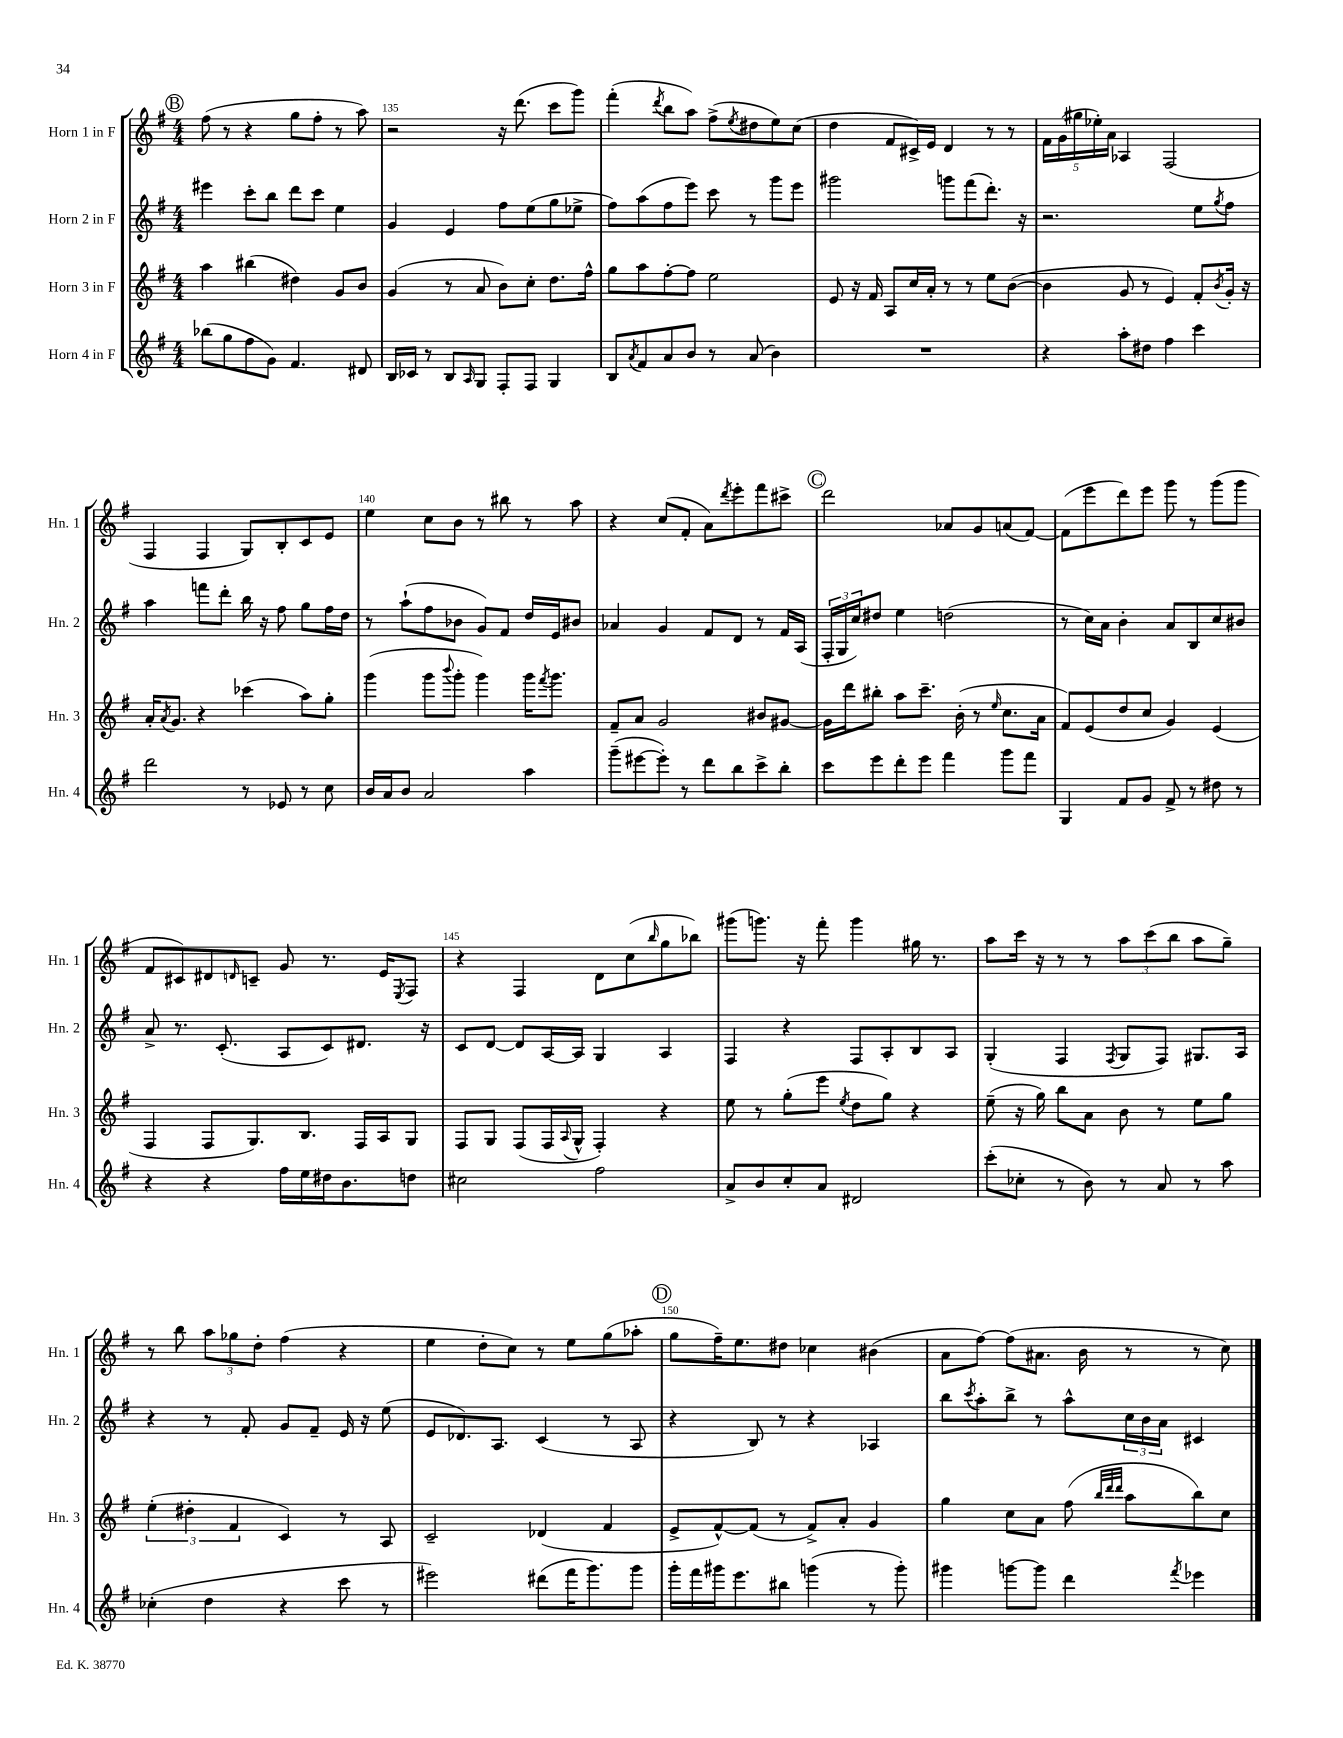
<<
\new StaffGroup <<
\new Staff = "s0" \with { instrumentName = "Horn 1 in F" shortInstrumentName = "Hn. 1" } {
    \clef treble \key g \major \numericTimeSignature \time 4/4
    \mark \markup { \circle "B" } fis''8( r8 r4 g''8 fis''8-. r8 a''8) |
    r2 r16 d'''8.( c'''8 g'''8) |
    fis'''4-.( \acciaccatura { d'''8 } b''8 a''8) fis''8->( \acciaccatura { e''8 } dis''8 e''8) c''8( |
    d''4 fis'8 cis'16->) e'16 d'4 r8 r8 |
    \tuplet 5/4 { fis'16 g'16( gis''16 ees''16-.) a'16 } aes4 fis2( |
    fis4 fis4 g8) b8-. c'8 e'8 |
    e''4 c''8 b'8 r8 bis''8 r8 a''8 |
    r4 c''8( fis'8-. a'8) \acciaccatura { d'''8 } e'''8-. fis'''8 cis'''8-> |
    \mark \markup { \circle "C" } d'''2 aes'8 g'8 a'8( fis'8~) |
    fis'8( e'''8 d'''8) e'''8 g'''8 r8 g'''8( g'''8 |
    fis'8 cis'8) dis'8 \grace { d'16 } c'8-- g'8 r8. e'16 \acciaccatura { e8 } fis8 |
    r4 fis4 d'8 c''8( \grace { b''16 } g''8 bes''8) |
    gis'''8( g'''8.) r16 fis'''8-. g'''4 gis''16 r8. |
    a''8 c'''16 r16 r8 r8 \tuplet 3/2 { a''8 c'''8( b''8 } a''8 g''8--) |
    r8 b''8 \tuplet 3/2 { a''8 ges''8 d''8-. } fis''4( r4 |
    e''4 d''8-. c''8) r8 e''8 g''8( aes''8-. |
    \mark \markup { \circle "D" } g''8 fis''16--) e''8. dis''8 ces''4 bis'4( |
    a'8 fis''8~) fis''8( ais'8. b'16 r8 r8 c''8) \bar "|." |
}
\new Staff = "s1" \with { instrumentName = "Horn 2 in F" shortInstrumentName = "Hn. 2" } {
    \clef treble \key g \major \numericTimeSignature \time 4/4
    \mark \markup { \circle "B" } eis'''4 c'''8-. b''8 d'''8 c'''8 e''4 |
    g'4 e'4 fis''8 e''8( g''8 ees''8-> |
    fis''8) a''8( fis''8 e'''8) c'''8 r8 g'''8 e'''8 |
    gis'''2 g'''8 fis'''8( d'''8.-.) r16 |
    r2. e''8 \acciaccatura { g''8 } fis''8 |
    a''4 f'''8 d'''8-. b''16 r16 fis''8 g''8 fis''16 d''16 |
    r8 a''8-!( fis''8 bes'8 g'8) fis'8 d''16 e'16 bis'8 |
    aes'4 g'4 fis'8 d'8 r8 fis'16 a16( |
    \mark \markup { \circle "C" } \tuplet 3/2 { fis16-. g16 c''16) } dis''8 e''4 d''2( |
    r8 c''16) a'16 b'4-. a'8 b8 c''8 bis'8 |
    a'8-> r8. c'8.-.( a8 c'8) dis'8. r16 |
    c'8 d'8~ d'8 a16~ a16 g4 a4 |
    fis4 r4 fis8 a8-. b8 a8 |
    g4-.( fis4 \acciaccatura { fis8 } g8 fis8) gis8. a16 |
    r4 r8 fis'8-. g'8 fis'8-- e'16 r16 e''8( |
    e'8 des'8.) a8. c'4( r8 a8 |
    \mark \markup { \circle "D" } r4 b8) r8 r4 aes4 |
    b''8 \acciaccatura { c'''8 } a''8-. b''8-> r8 a''8-^ \tuplet 3/2 { c''16 b'16 a'16 } cis'4 \bar "|." |
}
\new Staff = "s2" \with { instrumentName = "Horn 3 in F" shortInstrumentName = "Hn. 3" } {
    \clef treble \key g \major \numericTimeSignature \time 4/4
    \mark \markup { \circle "B" } a''4 bis''4( dis''4) g'8 b'8 |
    g'4( r8 a'8 b'8) c''8-. d''8. fis''16-^ |
    g''8 a''8 fis''8~-. fis''8 e''2 |
    e'8 r16 fis'16 a8 c''16 a'16-. r8 r8 e''8 b'8~( |
    b'4 g'8 r8 e'4) fis'8-. \acciaccatura { b'8 } g'16-. r16 |
    a'16-. \acciaccatura { a'8 } g'8. r4 ces'''4( a''8) g''8-. |
    g'''4( g'''8 \appoggiatura { b'''8 } g'''8-. g'''4) g'''16 \acciaccatura { fis'''8 } g'''8. |
    fis'8-- a'8 g'2 bis'8 gis'8~ |
    \mark \markup { \circle "C" } gis'16 d'''16 bis''8-. a''8 c'''8.-- b'16-.( r8 \grace { e''16 } c''8. a'16 |
    fis'8) e'8( d''8 c''8 g'4) e'4( |
    fis4 fis8 g8.) b8. fis16 a16 g8 |
    fis8 g8 fis8( fis16 \appoggiatura { a8 } g16-^ fis4-.) r4 |
    e''8 r8 g''8-.( e'''8 \acciaccatura { e''8 } d''8 g''8) r4 |
    e''8--( r16 g''16) b''8 a'8 b'8 r8 e''8 g''8 |
    \tuplet 3/2 { e''4-.( dis''4-. fis'4 } c'4) r8 a8 |
    c'2-- des'4( fis'4 |
    \mark \markup { \circle "D" } e'8-> fis'8~-^) fis'8( r8 fis'8->) a'8-. g'4 |
    g''4 c''8 a'8 fis''8( \grace { b''32 d'''32 d'''32 } a''8 b''8) c''8 \bar "|." |
}
\new Staff = "s3" \with { instrumentName = "Horn 4 in F" shortInstrumentName = "Hn. 4" } {
    \clef treble \key g \major \numericTimeSignature \time 4/4
    \mark \markup { \circle "B" } bes''8( g''8 fis''8 g'8) fis'4. dis'8 |
    b16 ces'16 r8 b8 \grace { a16 } g8 fis8-. fis8 g4 |
    b8 \acciaccatura { a'8 } fis'8 a'8 b'8 r8 a'8( b'4) |
    R1 |
    r4 a''8-. dis''8 fis''4 c'''4 |
    d'''2 r8 ees'8 r8 c''8 |
    b'16 a'16 b'8 a'2 a''4 |
    g'''8--( eis'''8~ eis'''8-.) r8 d'''8 b''8 c'''8-> b''8-. |
    \mark \markup { \circle "C" } c'''8 e'''8 d'''8-. e'''8 fis'''4 g'''8 fis'''8 |
    g4 fis'8 g'8 fis'8-> r8 dis''8 r8 |
    r4 r4 fis''16 e''16 dis''16 b'8. d''8 |
    cis''2 fis''2 |
    a'8-> b'8 c''8-. a'8 dis'2 |
    c'''8-.( ces''8-. r8 b'8) r8 a'8 r8 a''8 |
    ces''4-.( d''4 r4 c'''8 r8 |
    eis'''2) dis'''8( fis'''16 g'''8.) g'''8 |
    \mark \markup { \circle "D" } g'''16-. fis'''16 gis'''16 e'''8. bis''8 g'''4( r8 g'''8-.) |
    gis'''4 g'''8~ g'''8 d'''4 \acciaccatura { fis'''8 } ees'''4 \bar "|." |
}
>>
>>
\layout { \context { \Score currentBarNumber = #134 \override BarNumber.break-visibility = ##(#f #t #t) barNumberVisibility = #(every-nth-bar-number-visible 5) } }
